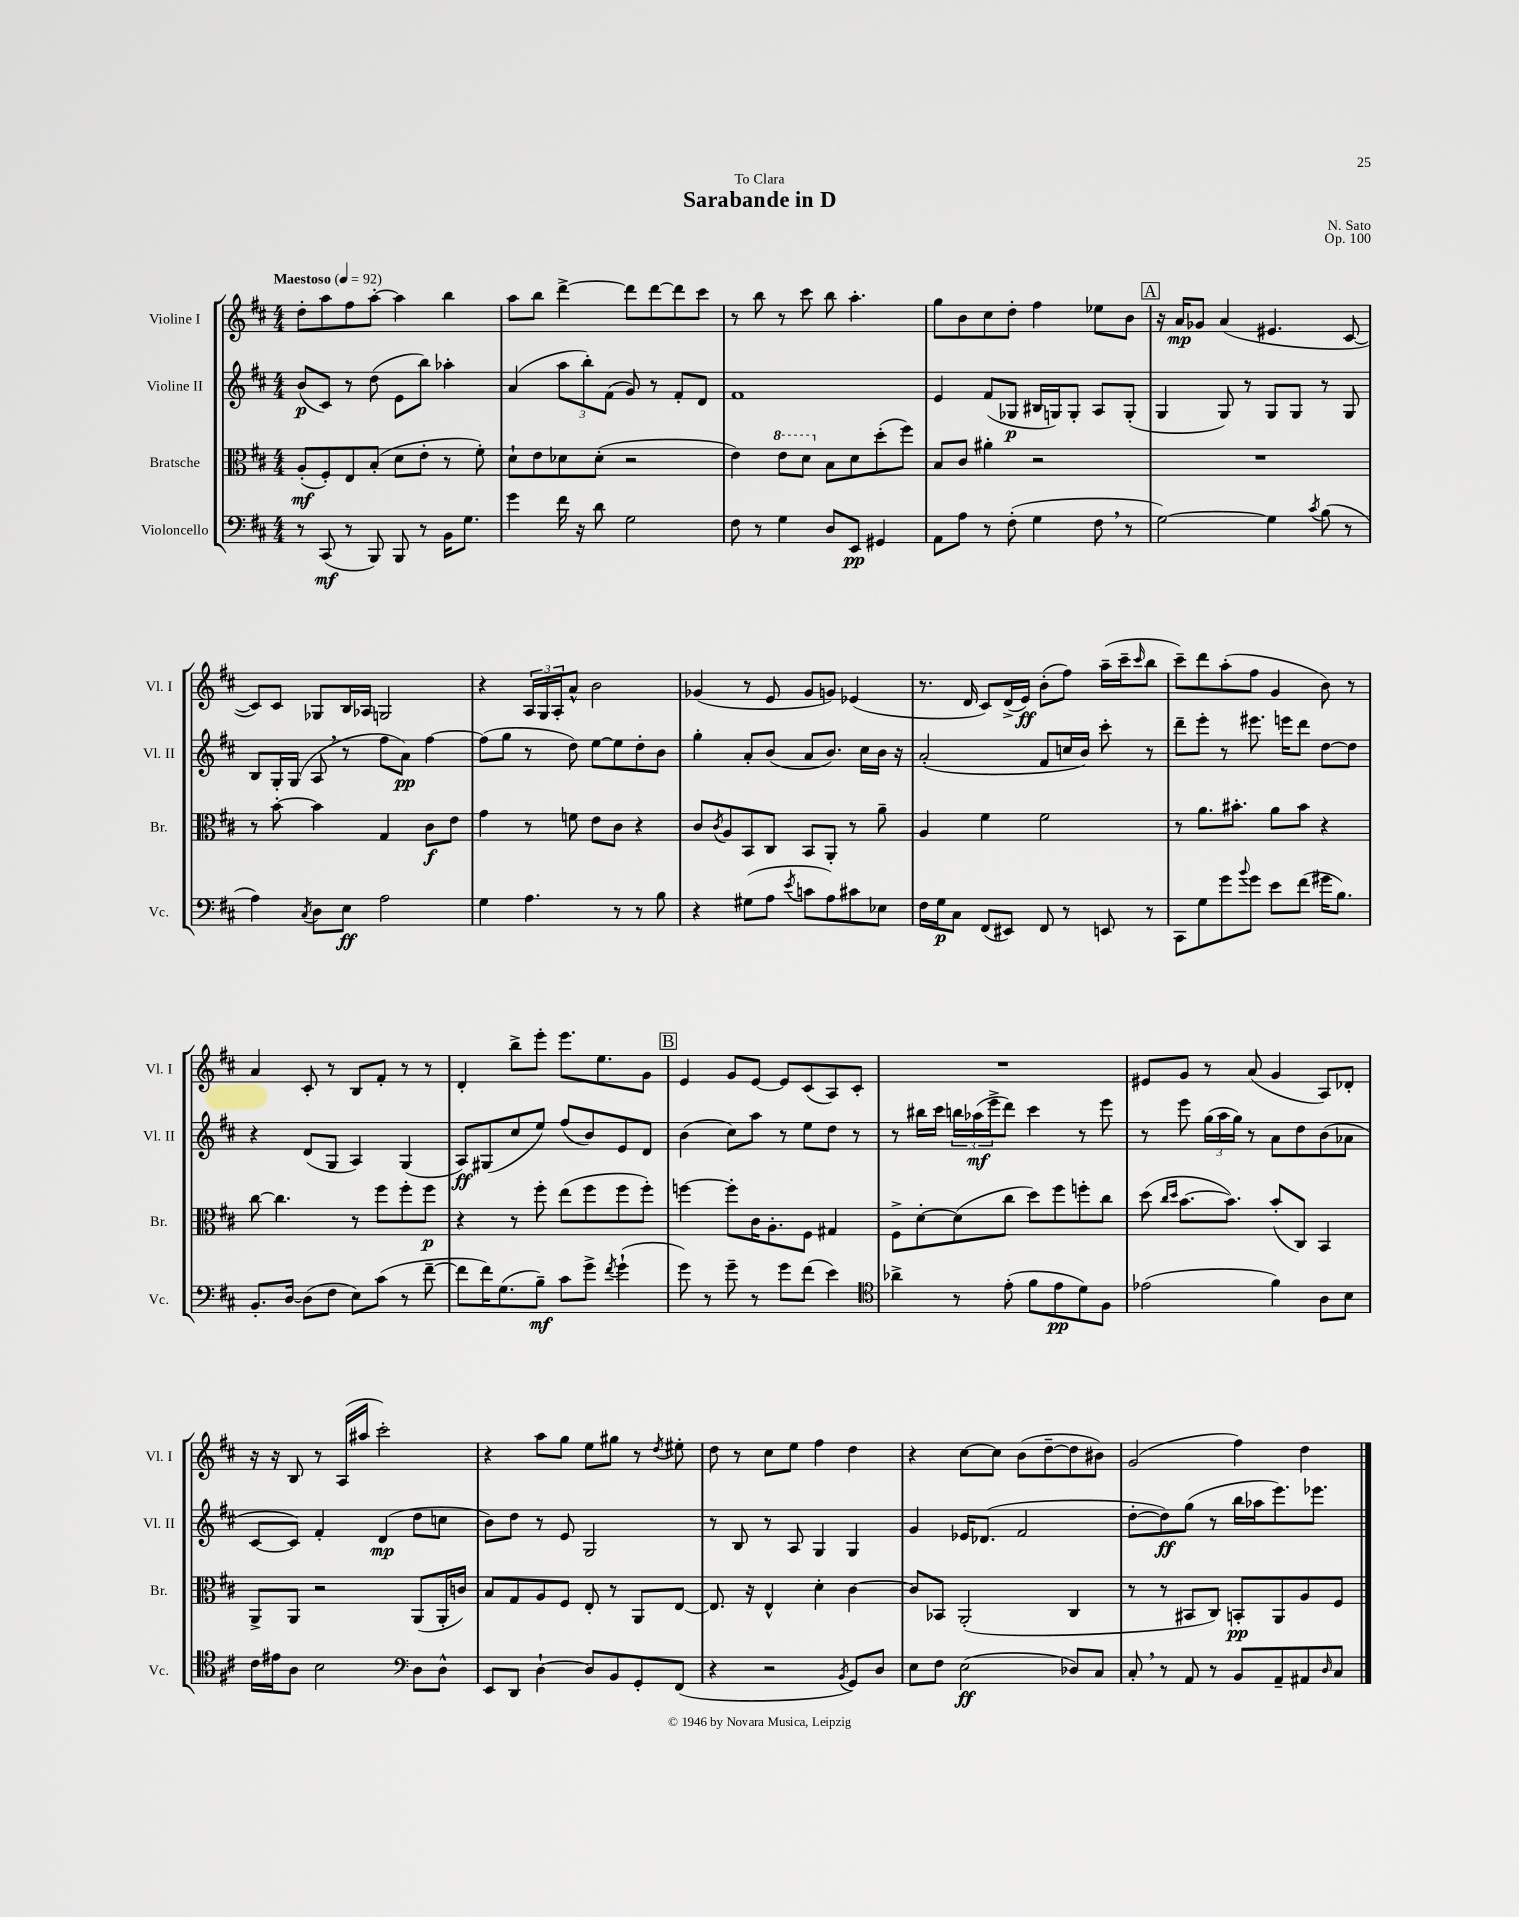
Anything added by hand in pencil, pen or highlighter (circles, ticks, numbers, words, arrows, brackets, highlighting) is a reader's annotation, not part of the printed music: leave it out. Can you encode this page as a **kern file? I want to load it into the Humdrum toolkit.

**kern	**kern	**kern	**kern
*staff4	*staff3	*staff2	*staff1
*clefF4	*clefC3	*clefG2	*clefG2
*k[f#c#]	*k[f#c#]	*k[f#c#]	*k[f#c#]
*M4/4	*M4/4	*M4/4	*M4/4
*MM92	*MM92	*MM92	*MM92
8r	(8A'	(8b	8dd'
(8CC#	8F#')	8c#)	8aa
8r	8E	8r	8ff#
8BBB)	(8B'	(8dd	[8aa'
8BBB	8d	8e	4aa]
8r	8e'	8bb)	.
16BB	8r	4aa-'	4bb
8.G	.	.	.
.	8f#')	.	.
=	=	=	=
4g	8d`	(4a	8aa
.	8e	.	8bb
16f#	8d-	12aa	[4ddd^
16r	.	.	.
.	.	12bb')	.
8d	(8d-'	.	.
.	.	(12f#	.
2G	2r	8g)	8ddd]
.	.	8r	[8ddd
.	.	8f#'	8ddd]
.	.	8d	8ccc#
=	=	=	=
8F#	4e)	1f#	8r
8r	.	.	8bb
4G	8ee	.	8r
.	8dd	.	8ccc#
8D	8B	.	8bb
8EE	8d	.	4.aa'
4GG#	(8dd'	.	.
.	8ff#)	.	.
=	=	=	=
8AA	8B	4e	8gg
8A	8c#	.	8b
8r	4a#'	(8f#	8cc#
(8F#'	.	8G-	8dd'
4G	2r	16B#	4ff#
.	.	16G)	.
.	.	8G'	.
8F#	.	8A	8ee-
8r	.	(8G'	8b
=	=	=	=
[2G)	1r	4G	16r
.	.	.	16a
.	.	.	8g-
.	.	8G)	(4a
.	.	8r	.
4G]	.	8G	4.e#
.	.	8G	.
8qc#	.	.	.
(8B	.	8r	.
8r	.	8G	[8c#
=	=	=	=
4A)	8r	8B	8c#])
.	[8b'	16G'	8c#
.	.	(16G	.
8qC#	.	.	.
8D	4b]	8A	8G-
8E	.	8r	16B
.	.	.	16A-
2A	4G	8ff#	2G
.	.	8a)	.
.	8c#	[4ff#	.
.	8e	.	.
=	=	=	=
4G	4g	(8ff#]	4r
.	.	8gg	.
4.A	8r	8r	24A
.	.	.	24G
.	.	.	24A'
.	8f	8dd)	8a^^
.	8e	[8ee	2b
8r	8c#	8ee]	.
8r	4r	8dd'	.
8B	.	8b	.
=	=	=	=
4r	8c#	4gg'	(4g-
.	8qc#	.	.
.	8A	.	.
(8G#	8BB	8a'	8r
8A	8C#	(8b	8e
8qe	.	.	.
8c	8BB	8a	8g-
8A)	8AA'	8.b)	8g)
8c#	8r	.	(4e-
.	.	16cc#	.
8E-	8a~	16b	.
.	.	16r	.
=	=	=	=
16F#	4A	(2a'	8.r
16G	.	.	.
8C#	.	.	.
.	.	.	16d
(8FF#	4f#	.	8c#)
8EE#)	.	.	(16d^
.	.	.	16e)
8FF#	2f#	8f#	(8b'
8r	.	16cc	8ff#)
.	.	16b)	.
8EE	.	8ccc#'	(16aa~
.	.	.	16ccc#~
.	.	.	16qqccc#
8r	.	8r	8bb
=	=	=	=
8CC#	8r	8ddd~	8ccc#~)
8G	8.a	8eee'	8ddd
8g	.	8r	(8aa'
.	8.b#'	.	.
8qqb	.	.	.
8g	.	8.eee#	8ff#
8e	8a	.	4g
.	.	16eee	.
(8f#	8b#	8ddd	.
16g#	4r	[8dd	8b)
8.B)	.	.	.
.	.	8dd]	8r
=	=	=	=
8.BB'	[8cc#	4r	4a
.	4.cc#]	.	.
[16D	.	.	.
(8D]	.	(8d	8c#'
8F#	.	8G	8r
8E)	8r	4A)	8B
(8c#	8ff#	.	8f#'
8r	8ff#'	(4G	8r
[8f#~	8ff#	.	8r
=	=	=	=
8f#]	4r	8A)	4d'
16f#)	.	(8G#	.
(8.G	.	.	.
.	8r	8cc#	8bb^
8B~)	8ff#'	8ee)	8eee'
8c#	(8ee	(8ff#	8.eee
8g^	8ff#	8b)	.
.	.	.	8.ee
8qf#	.	.	.
(4g`	8ff#	8e	.
.	8ff#')	8d	8g
=	=	=	=
8g)	[4ff	(4b	4e
8r	.	.	.
8g~	8ff']	8cc#)	8g
8r	16c#	8aa	[8e
.	8.A'	.	.
8g	.	8r	8e]
(8f#	8F#	8ee	(8c#
4e)	4G#	8dd	8A)
.	.	8r	8c#'
=	=	=	=
*clefC4	*	*	*
4a-^	8F#^	8r	1r
.	[8d'	16bb#	.
.	.	16ccc#	.
8r	(8d]	24bb	.
.	.	(24aa-	.
.	.	24eee^	.
(8e'	8cc#	8ddd)	.
8f#	8dd)	4ccc#	.
8e	8ff#	.	.
8d)	8ff'	8r	.
8F#	8cc#	8eee	.
=	=	=	=
(2e-	(8dd	8r	8e#
.	16qqcc#	.	.
.	16qqdd	.	.
.	[8.b	8eee	8g
.	.	(24gg	8r
.	.	24aa	.
.	8.b])	.	.
.	.	24gg)	.
.	.	8r	(8a
4f#)	(8b'	8a	4g
.	8C#)	8dd	.
8A	4BB	(8b	8A)
8B	.	8a-	8d-'
=	=	=	=
16c#	8AA^	[8c#	16r
16e#	.	.	16r
8A	8AA	8c#])	8B
2B	2r	4f#'	8r
.	.	.	(16A
.	.	.	16aa#
.	.	(4d	2ccc#')
*clefF4	*	*	*
8D	(8AA	8dd	.
8D^^	16AA'	8cc	.
.	16c)	.	.
=	=	=	=
8EE	8B	8b)	4r
8DD	8G	8dd	.
[4D`	8A	8r	8aa
.	8F#	8e	8gg
8D]	8E'	2G	8ee
8BB	8r	.	8gg#
8GG'	8AA	.	8r
.	.	.	8qdd
(8FF#	[8E	.	8ee#'
=	=	=	=
4r	8.E]	8r	8dd
.	.	8B	8r
.	16r	.	.
2r	4E^^	8r	8cc#
.	.	8A	8ee
.	4d'	4G	4ff#
8qBB	.	.	.
8GG)	[4c#	4G	4dd
8D	.	.	.
=	=	=	=
8E	8c#]	4g	4r
8F#	8BB-	.	.
(2E	(2AA'	16e-	[8cc#
.	.	(8.d-	.
.	.	.	8cc#]
.	.	2f#	(8b
.	.	.	[8dd~
8D-)	4C#	.	8dd]
8C#	.	.	8b#)
=	=	=	=
8C#'	8r	[8dd'	(2g
8r	8r	8dd])	.
8AA	8BB#	(8gg	.
8r	8C#)	8r	.
8BB	8BB'	16bb	4ff#)
.	.	16aa-	.
8AA~	8AA	8.eee)	.
8AA#	8A	.	4dd
.	.	8.eee-	.
16qqD	.	.	.
8C#	8F#	.	.
==	==	==	==
*-	*-	*-	*-
